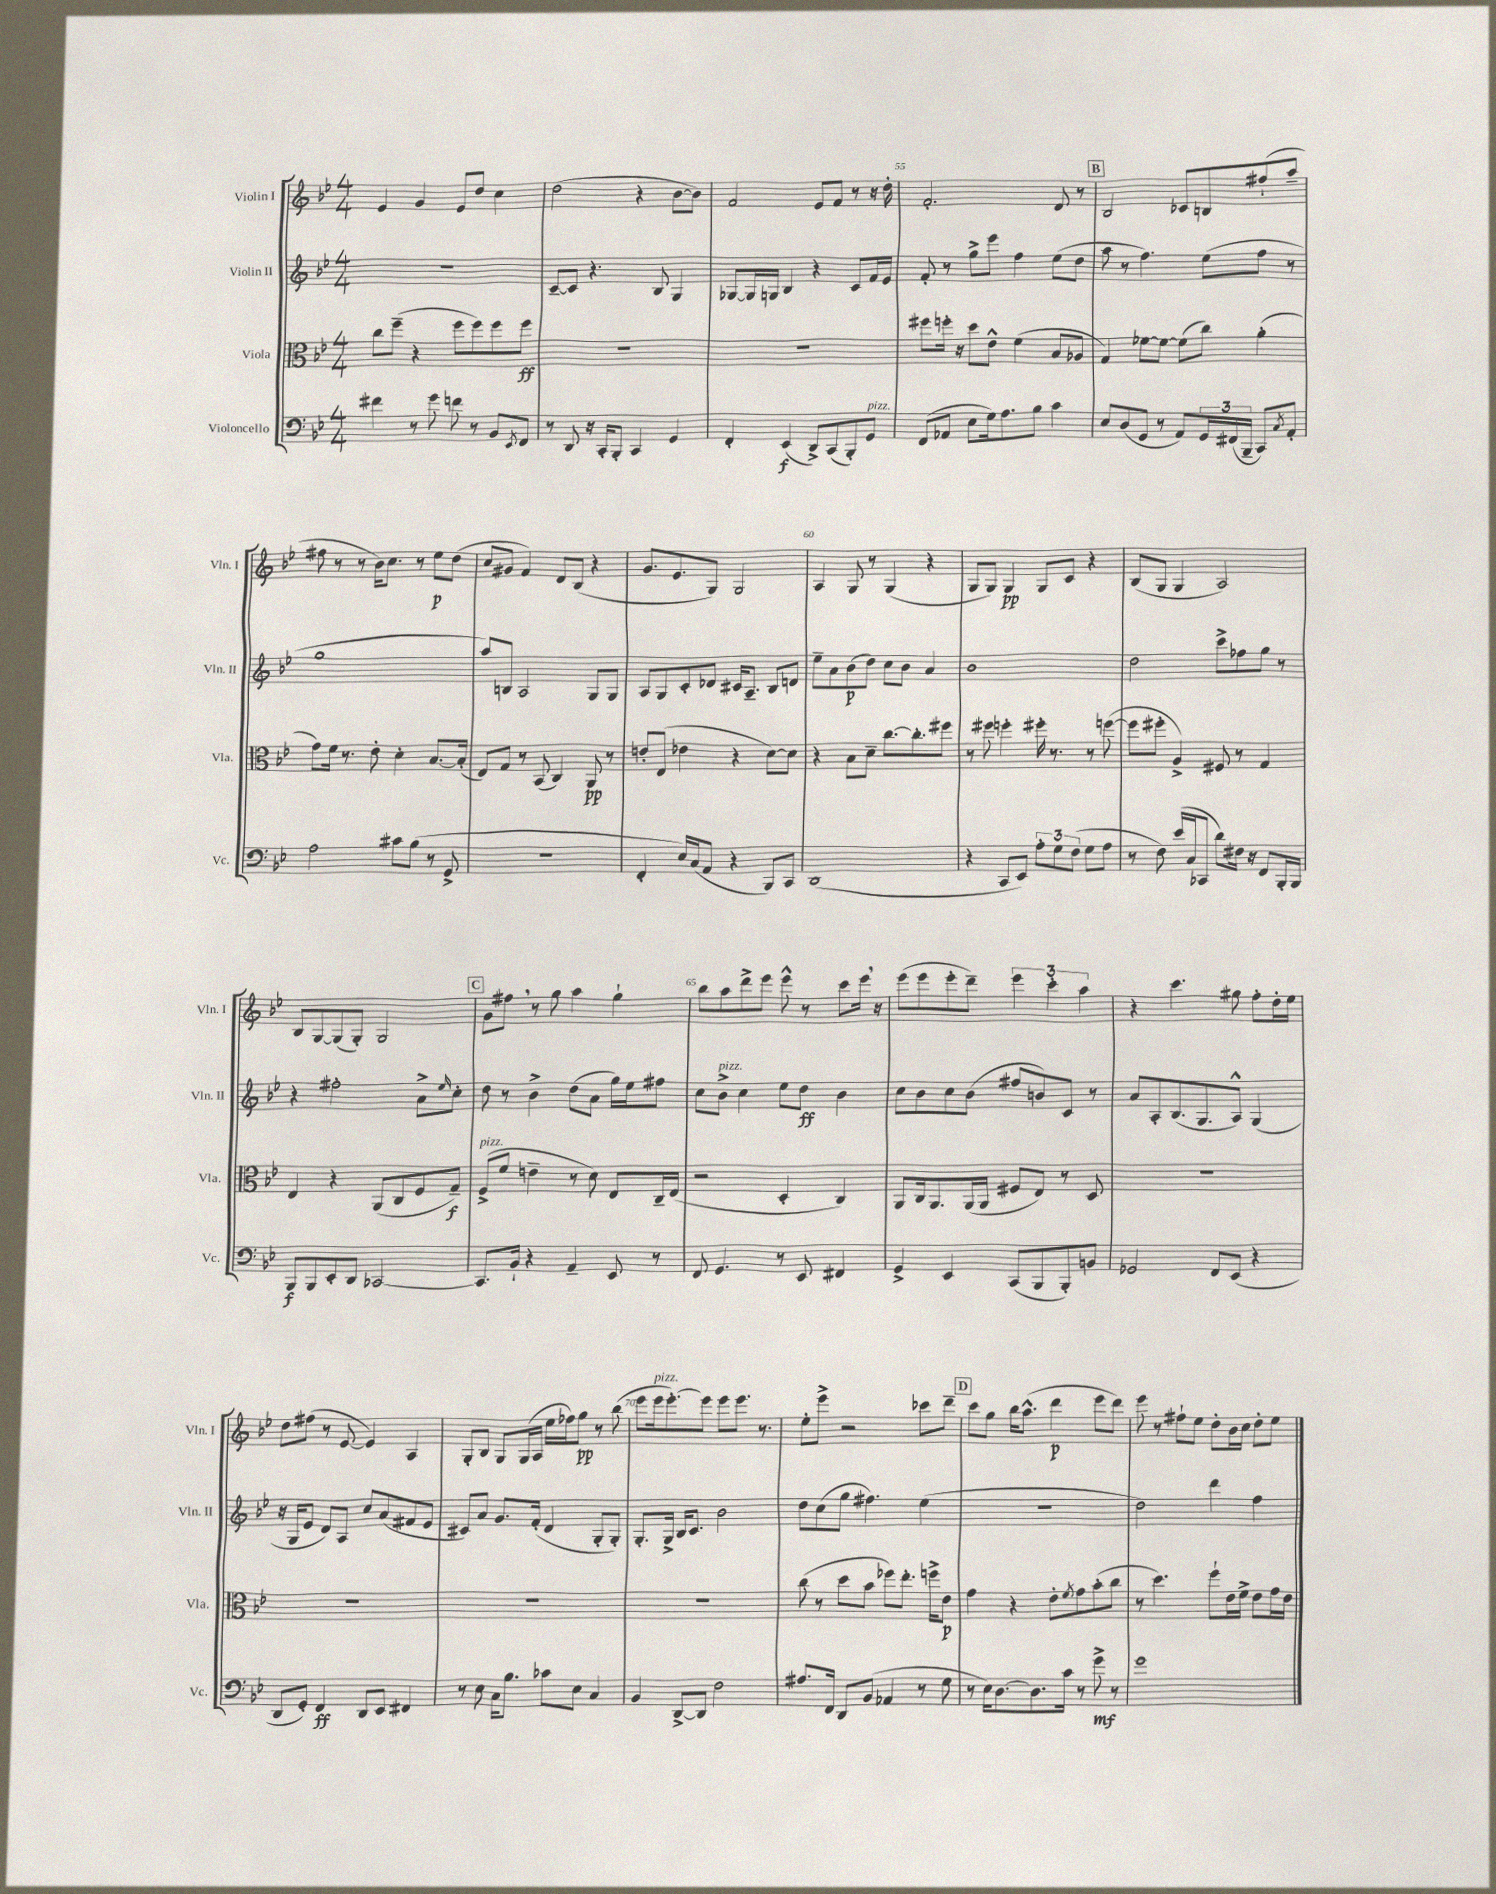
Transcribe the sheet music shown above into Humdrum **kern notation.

**kern	**dynam	**kern	**dynam	**kern	**dynam	**kern	**dynam
*part4	*part4	*part3	*part3	*part2	*part2	*part1	*part1
*staff4	*staff4	*staff3	*staff3	*staff2	*staff2	*staff1	*staff1
*I"Violoncello	*	*I"Viola	*	*I"Violin II	*	*I"Violin I	*
*I'Vc.	*	*I'Vla.	*	*I'Vln. II	*	*I'Vln. I	*
*clefF4	*	*clefC3	*	*clefG2	*	*clefG2	*
*k[b-e-]	*	*k[b-e-]	*	*k[b-e-]	*	*k[b-e-]	*
*M4/4	*	*M4/4	*	*M4/4	*	*M4/4	*
=52	=52	=52	=52	=52	=52	=52	=52
4f#X\	.	8cc\L	.	1r	.	4e-/	.
.	.	(8ff~\J	.	.	.	.	.
8r	.	4r	.	.	.	4g/	.
8g\	.	.	.	.	.	.	.
8fn\	.	8ff\L	.	.	.	8e-/L	.
8r	.	8ff\)	.	.	.	8dd/J	.
8BB-/L	.	8ff\	.	.	.	4cc\	.
8qEE-/	.	.	.	.	.	.	.
8FF/J	.	8ff\J	ff	.	.	.	.
=53	=53	=53	=53	=53	=53	=53	=53
8r	.	1r	.	[8c~/L	.	(2dd\	.
8DD/	.	.	.	8c/J]	.	.	.
16r	.	.	.	4.r	.	.	.
16CC'/KL	.	.	.	.	.	.	.
8BBB-'/J	.	.	.	.	.	.	.
4CC/	.	.	.	.	.	4r	.
.	.	.	.	8B-/	.	.	.
4GG/	.	.	.	4G/	.	[8b-\L	.
.	.	.	.	.	.	8b-\J])	.
=54	=54	=54	=54	=54	=54	=54	=54
4FF'/	.	1r	.	[8G-X/L	.	2f/	.
.	.	.	.	16G-/L]	.	.	.
.	.	.	.	16Gn/JJ	.	.	.
(4EE-/	f	.	.	4B-/	.	.	.
8DD^/L)	.	.	.	4r	.	8e-/L	.
(8CC/	.	.	.	.	.	8f/J	.
8BBB-'/)	.	.	.	8c/L	.	8r	.
!LO:TX:a:i:t=pizz.	!	!	!	!	!	!	!
8GG/J	.	.	.	16f/L	.	16r	.
.	.	.	.	16e-/JJ	.	16dd'\	.
=55	=55	=55	=55	=55	=55	=55	=55
(8FF/L	.	8ff#X\L	.	8f'/	.	2.f'/	.
8AA-X/J	.	16ffn'\Jk	.	8r	.	.	.
.	.	16r	.	.	.	.	.
8E-\L	.	8dd\L	.	8gg^\L	.	.	.
16G\k)	.	8e-^^\J	.	8eee-\J	.	.	.
8.A\	.	.	.	.	.	.	.
.	.	(4f\	.	4ff\	.	.	.
8B-\J	.	.	.	.	.	.	.
4c\	.	8B-/L	.	(8ee-\L	.	8d/	.
.	.	8A-X/J	.	8dd\J	.	8r	.
!!LO:REH:place=s1:t=B
=56	=56	=56	=56	=56	=56	=56	=56
8E-/L	.	4G/)	.	8aa\	.	2B-/	.
(8D/	.	.	.	8r	.	.	.
8GG/J	.	[8f-X\L	.	4.ff\)	.	.	.
8r	.	8f-\J_	.	.	.	.	.
8AA/L)	.	(8f-\L]	.	.	.	8c-X/L	.
24GG/L	.	8cc\J)	.	(8ee-\L	.	8Bn/	.
(24FF#X/	.	.	.	.	.	.	.
24BBB-~/JJ	.	.	.	.	.	.	.
8CC/L)	.	(4a'\	.	8ff\J	.	(8ff#X`/	.
8qC/	.	.	.	.	.	.	.
8AA'/J	.	.	.	8r	.	8aa~/J	.
!!LO:LB:g=z
=57	=57	=57	=57	=57	=57	=57	=57
2A\	.	8g\L)	.	1gg	.	8ff#X\	.
.	.	16f\Jk	.	.	.	8r	.
.	.	8.r	.	.	.	.	.
.	.	.	.	.	.	8r	.
.	.	8e-'\	.	.	.	16b-\KL)	.
.	.	.	.	.	.	8.cc\J	.
8c#X\L	.	4d'\	.	.	.	.	.
(8B-\J	.	.	.	.	.	8r	.
8r	.	[8.B-/L	.	.	.	8ee-\L	p
8GG^/	.	.	.	.	.	(8dd\J	.
.	.	(16B-'/Jk]	.	.	.	.	.
=58	=58	=58	=58	=58	=58	=58	=58
1r	.	8E-/L)	.	8aa/L)	.	8cc/L	.
.	.	8G/J	.	8Bn/J	.	8g#X/J	.
.	.	8r	.	2A/	.	4f/)	.
.	.	(8BB-/	.	.	.	.	.
.	.	4C/)	.	.	.	8d/L	.
.	.	.	.	.	.	(8B-/J	.
.	.	8AA/	pp	8G/L	.	4r	.
.	.	8r	.	8G/J	.	.	.
=59	=59	=59	=59	=59	=59	=59	=59
4FF'/	.	8en'/L	.	8A/L	.	8.g/L	.
.	.	(8E-/J	.	8G/	.	.	.
.	.	.	.	.	.	8.e-/	.
16E-/LL)	.	4e-X\	.	8c'/	.	.	.
(16C/J	.	.	.	.	.	.	.
8AA/J	.	.	.	8d-X/J	.	8G/J)	.
4r	.	4r	.	16c#X/KL	.	2G/	.
.	.	.	.	8.A~/J	.	.	.
8BBB-/L)	.	[8d\L)	.	8B-/L	.	.	.
8CC/J	.	8d\J]	.	8dn/J	.	.	.
=60	=60	=60	=60	=60	=60	=60	=60
(1DD	.	4r	.	8ee-~\L	.	4A/	.
.	.	.	.	8a\	.	.	.
.	.	8B-\L	.	(8b-\	p	8G/	.
.	.	8d~\J	.	8dd\J)	.	8r	.
.	.	[8.cc\L	.	8cc\L	.	(4G/	.
.	.	.	.	8b-\J	.	.	.
.	.	8.cc'\]	.	.	.	.	.
.	.	.	.	4a/	.	4r	.
.	.	8ff#X\J	.	.	.	.	.
=61	=61	=61	=61	=61	=61	=61	=61
4r	.	8r	.	1b-	.	8G/L	.
.	.	8ff#X\	.	.	.	8G/J)	.
8CC/L	.	4ffn'\	.	.	.	4G/	pp
8EE-/J)	.	.	.	.	.	.	.
12A'\L	.	16ff#X'\	.	.	.	8G/L	.
.	.	8.r	.	.	.	.	.
12G\	.	.	.	.	.	.	.
.	.	.	.	.	.	8c/J	.
(12F\J	.	.	.	.	.	.	.
8G\L	.	8r	.	.	.	4r	.
8A\J	.	([8ffn\	.	.	.	.	.
=62	=62	=62	=62	=62	=62	=62	=62
8r	.	8ff\L]	.	2dd\	.	(8B-/L	.
8F\)	.	8ff#X'\J	.	.	.	8G/J	.
(16e-/LL	.	4A^/)	.	.	.	4G/	.
16C/J	.	.	.	.	.	.	.
8CC-X/J	.	.	.	.	.	.	.
8d\L)	.	8F#X/	.	8ccc^\L	.	2A/)	.
16F#X\Jk	.	8r	.	8ff-X\	.	.	.
16r	.	.	.	.	.	.	.
8FF/L	.	4G/	.	8gg\J	.	.	.
16BBB-'/L	.	.	.	8r	.	.	.
16BBB-/JJ	.	.	.	.	.	.	.
!!LO:LB:g=z
=63	=63	=63	=63	=63	=63	=63	=63
8BBB-/L	f	4E-/	.	4r	.	8B-/L	.
8BBB-/	.	.	.	.	.	[8G/	.
8EE-'/	.	4r	.	2ff#X'\	.	(8G/]	.
8DD/J	.	.	.	.	.	8G'/J)	.
[2CC-X/	.	(8AA/L	.	.	.	2G/	.
.	.	8C/	.	.	.	.	.
.	.	8F/	.	8a^\L	.	.	.
.	.	.	.	16qqee-/	.	.	.
.	.	8G~/J)	f	8cc'\J	.	.	.
!!LO:REH:place=s1:t=C
=64	=64	=64	=64	=64	=64	=64	=64
!	!	!LO:TX:a:i:t=pizz.	!	!	!	!	!
8.CC-/L]	.	(8F^/L	.	8dd\	.	8g\L	.
.	.	8f/J	.	8r	.	8ff#X,\J	.
16BB-`/Jk	.	.	.	.	.	.	.
4r	.	4en~\	.	4b-^\	.	8r	.
.	.	.	.	.	.	8gg\	.
4AA~/	.	8r	.	(8dd\L	.	4aa\	.
.	.	8d\)	.	8a\J	.	.	.
8EE-/	.	8E-/L	.	16gg\LL)	.	4gg`\	.
.	.	.	.	16ee-\J	.	.	.
8r	.	16C~/L	.	8ff#X\J	.	.	.
.	.	(16E-/JJ	.	.	.	.	.
=65	=65	=65	=65	=65	=65	=65	=65
8FF/	.	2r	.	8cc\L	.	8bb-\L	.
!	!	!	!	!LO:TX:a:i:t=pizz.	!	!	!
4.GG/	.	.	.	8b-^\J	.	8aa\	.
.	.	.	.	4cc\	.	8ddd^\	.
.	.	.	.	.	.	8eee-\J	.
8r	.	4D'/	.	8ee-\L	.	8eee-^^\	.
8EE-/	.	.	.	8dd\J	ff	8r	.
4FF#X/	.	4C/)	.	4b-\	.	8ccc\L	.
.	.	.	.	.	.	16eee-,\Jk	.
.	.	.	.	.	.	16r	.
=66	=66	=66	=66	=66	=66	=66	=66
4GG^/	.	8AA/L	.	8cc\L	.	(8eee-\L	.
.	.	16C/k	.	8b-\	.	8eee-\	.
.	.	8.AA/	.	.	.	.	.
4EE-/	.	.	.	8cc\	.	8eee-'\	.
.	.	(16AA/L	.	(8b-\J	.	8ddd~\J)	.
.	.	16AA/JJ	.	.	.	.	.
(8CC/L	.	8F#X/L	.	8ff#X/L	.	6eee-\	.
8BBB-/	.	8E-/J)	.	8bn/)	.	.	.
.	.	.	.	.	.	6ccc'\	.
8BBB-'/)	.	8r	.	8c/J	.	.	.
.	.	.	.	.	.	6aa\	.
8BBn/J	.	8D/	.	8r	.	.	.
=67	=67	=67	=67	=67	=67	=67	=67
2GG-X/	.	1r	.	8a/L	.	4r	.
.	.	.	.	8A'/	.	.	.
.	.	.	.	(8.B-/	.	4.ccc\	.
.	.	.	.	8.G/	.	.	.
8FF/L	.	.	.	.	.	.	.
(8EE-/J	.	.	.	8A^^/J)	.	8gg#X\	.
4r	.	.	.	(4G/	.	8ff'\L	.
.	.	.	.	.	.	16dd'\L	.
.	.	.	.	.	.	16ee-\JJ	.
!!LO:LB:g=z
=68	=68	=68	=68	=68	=68	=68	=68
8DD/L	.	1r	.	16r	.	8dd\L	.
.	.	.	.	16G/KL	.	.	.
8GG'/J)	.	.	.	8e-/J	.	(8ff#X\J	.
4FF/	ff	.	.	8d/L)	.	8r	.
.	.	.	.	8A/J	.	[8e-/	.
8DD/L	.	.	.	8cc/L	.	4e-/])	.
8EE-/J	.	.	.	(8a/	.	.	.
4FF#X/	.	.	.	8f#X/	.	4A/	.
.	.	.	.	8e-/J	.	.	.
=69	=69	=69	=69	=69	=69	=69	=69
8r	.	1r	.	8c#X/L)	.	8G'/L	.
8E-\	.	.	.	8a/J	.	8B-/J	.
16C\KL	.	.	.	8.g/L	.	8G/L	.
8.B-\J	.	.	.	.	.	.	.
.	.	.	.	.	.	(16G/L	.
.	.	.	.	(16f'/Jk	.	16A/JJ	.
8c-X\L	.	.	.	4d/	.	16ee-\LL	.
.	.	.	.	.	.	16ff-X\J)	.
8E-\J	.	.	.	.	.	8gg\J	pp
4C/	.	.	.	8G'/L	.	8r	.
.	.	.	.	8G'/J)	.	(8bb-\	.
=70	=70	=70	=70	=70	=70	=70	=70
4BB-/	.	1r	.	8.G'/L	.	8eee-\L	.
!	!	!	!	!	!	!LO:TX:a:i:t=pizz.	!
.	.	.	.	.	.	16eee-\k	.
.	.	.	.	16G^/Jk	.	[8.eee-'\)	.
[8DD^/L	.	.	.	16B-/KL	.	.	.
.	.	.	.	8.c/J	.	.	.
8DD/J]	.	.	.	.	.	8eee-\J]	.
2F\	.	.	.	2b-\	.	8eee-\L	.
.	.	.	.	.	.	8.eee-\J	.
.	.	.	.	.	.	8.r	.
=71	=71	=71	=71	=71	=71	=71	=71
8.A#X/L	.	(8cc\	.	8dd\L	.	8ee-'\L	.
.	.	8r	.	(8cc\	.	8eee-^\J	.
16FF/Jk	.	.	.	.	.	.	.
8DD/L	.	8dd\L	.	8gg\J	.	2r	.
(8BB-/J	.	8b-\J	.	4.ff#X\)	.	.	.
4AA-X/	.	8ff-X\L)	.	.	.	.	.
.	.	8.ee-'\J	.	.	.	.	.
8r	.	.	.	(4ee-\	.	8ccc-X\L	.
.	.	16ffn^\KL	.	.	.	.	.
8G\	.	8e-\J	p	.	.	8ddd~\J	.
!!LO:REH:place=s1:t=D
=72	=72	=72	=72	=72	=72	=72	=72
8r	.	4g\	.	1r	.	8ccc\L	.
16E-\KL)	.	.	.	.	.	8gg\J	.
[8.D\	.	.	.	.	.	.	.
.	.	4r	.	.	.	16bb-\KL	.
.	.	.	.	.	.	(8.aa^^\J	.
8.D\]	.	.	.	.	.	.	.
.	.	8e-'\L	.	.	.	4ddd\	p
16c\Jk	.	.	.	.	.	.	.
.	.	8qf/	.	.	.	.	.
8r	.	8g\	.	.	.	.	.
8g^\	mf	(8b-'\	.	.	.	8eee-\L	.
8r	.	8cc\J	.	.	.	8ddd\J)	.
=73	=73	=73	=73	=73	=73	=73	=73
1g	.	8r	.	2dd\)	.	8eee-\	.
.	.	4.dd\)	.	.	.	8r	.
.	.	.	.	.	.	8ff#X`\L	.
.	.	.	.	.	.	8ee-\J	.
.	.	8ff`\L	.	4ddd\	.	8dd'\L	.
.	.	16e-\L	.	.	.	16b-\L	.
.	.	16f^\JJ	.	.	.	16cc\JJ	.
.	.	8e-\L	.	4ff\	.	8dd'\L	.
.	.	16g\L	.	.	.	8ee-\J	.
.	.	16e-\JJ	.	.	.	.	.
==	==	==	==	==	==	==	==
*-	*-	*-	*-	*-	*-	*-	*-
